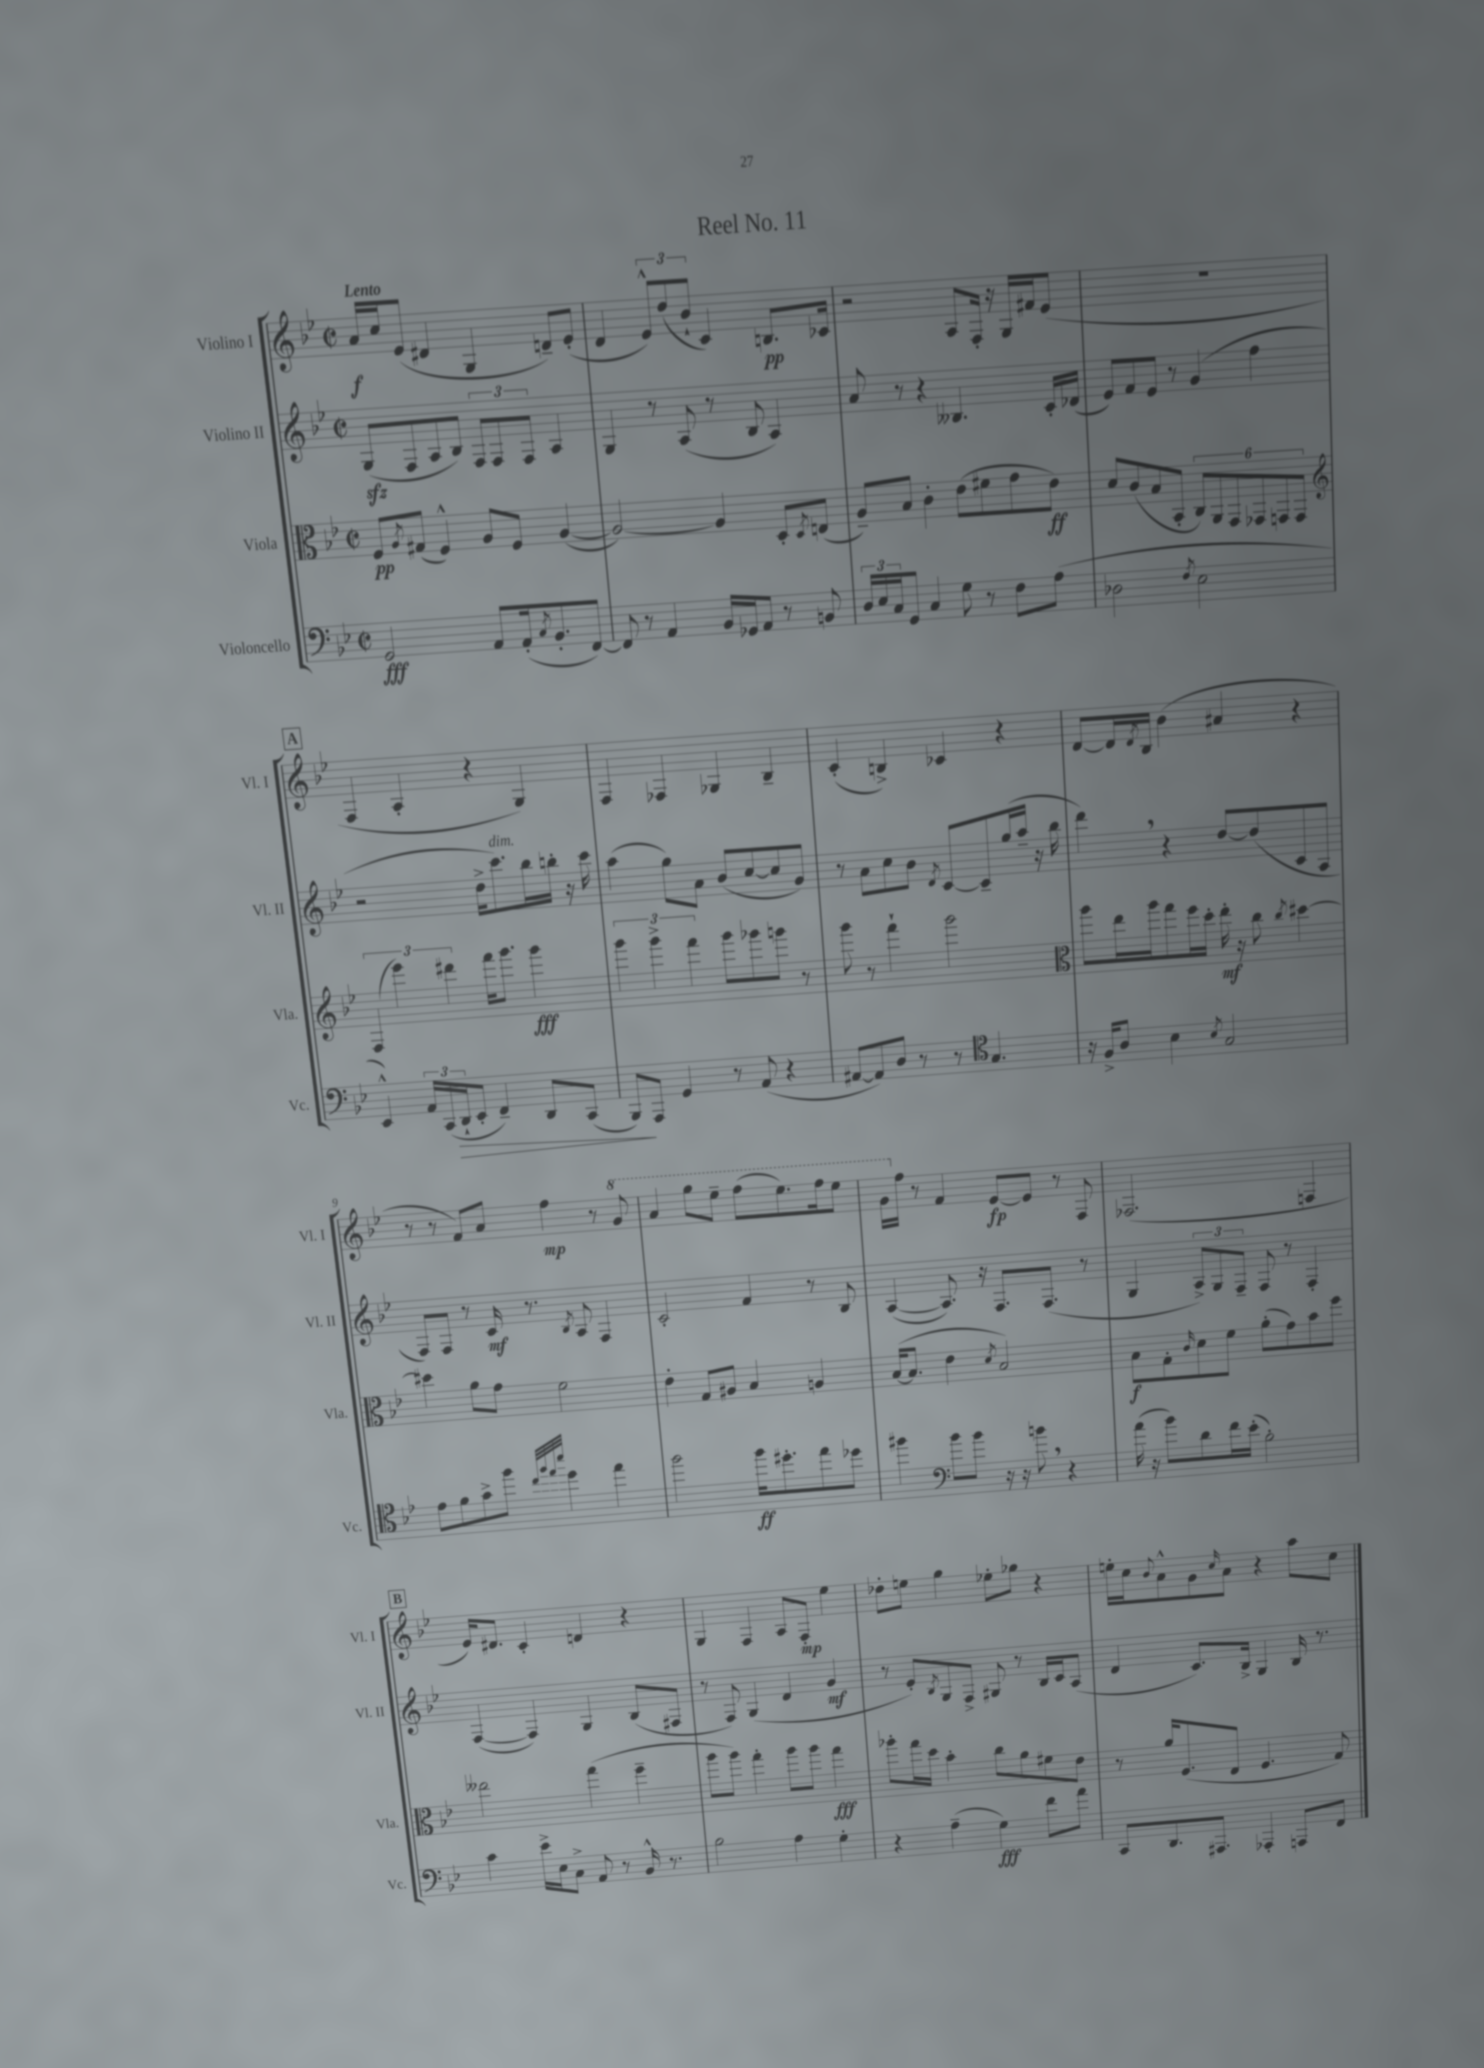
\header { title = "Reel No. 11" }
<<
\new StaffGroup <<
\new Staff = "s0" \with { instrumentName = "Violino I" shortInstrumentName = "Vl. I" } {
    \clef treble \key bes \major \defaultTimeSignature \time 2/2 \tempo "Lento"
    a'16\f c''16 ees'8( dis'4 g4 d'8--) ees'8-.( |
    d'4 \tuplet 3/2 { ees'8-^) d''8( bes'8-! } c'4) b8.\pp ces'16 |
    r2 a8 f16-. r16 g16 fis'16 ees'8( |
    R1 |
    \mark \markup { \box "A" } f4 a4-. r4 g4) |
    f4 fes4 ges4 bes4-- |
    c'4-.( b4->) ces'4 r4 |
    d'8~ d'16 \acciaccatura { d'8 } bes16 bes'4( ais'4 r4 |
    r8 r8 f'8) a'8 f''4\mp r8 \ottava #1 g''8 |
    a''4 g'''8 ees'''8-- f'''8( ees'''8.) f'''16 ees'''8 |
    g''16 \ottava #0 f''16 r8 f'4 ees'8~\fp ees'8 r8 f8 |
    fes2.( f4 |
    \mark \markup { \box "B" } ees'16) dis'8. c'4-. d'4 r4 |
    g4 f4 a8 f8-.\mp ees''4 |
    des''8-. e''8 g''4 ees''8-. ges''8 r4 |
    e''16-. c''16 \appoggiatura { bes'8 } a'8-^ g'8 \grace { c''16 } a'8 r4 a''8 c''8 \bar "|." |
}
\new Staff = "s1" \with { instrumentName = "Violino II" shortInstrumentName = "Vl. II" } {
    \clef treble \key bes \major \defaultTimeSignature \time 2/2
    g8\sfz( f8 a8 bes8) \tuplet 3/2 { f8 f8 f8 } a4 |
    g4 r8 a8( r8 bes8 a4) |
    a'8 r8 r4 beses4. c'16-. des'16( |
    ees'8) f'8 ees'8 r8 g'4( f''4 |
    \mark \markup { \box "A" } r2 d''16-> c'''8.^\markup { \italic "dim." }) bes''16 b''16-. r16 c'''16 |
    a''4( g''8) a'8 bes'8( c''8~ c''8 g'8) |
    r8 a'8 c''8 bes'8 \acciaccatura { d'8 } c'8~ c'8-- g''16( a''16-- r16 bes''16 |
    d'''4) \breathe r4 d''8~ d''8( c'8 a8 |
    f8) f8 r8 c'16\mf r8. \acciaccatura { bes8 } a8 f4 |
    c'2-. f'4 r8 bes8 |
    a4~( a8.) r16 f8. f8.( r8 |
    g4 \tuplet 3/2 { a8->) g8 f8-- } f8 r8 f4-. |
    \mark \markup { \box "B" } f4~( f4) g4 bes8( fis8 |
    r8 f8) g4( d'4 g'4\mf |
    r8 ees'8-.) \acciaccatura { bes8 } g8 f8-> gis8 r8 bes16 c'16 a8( |
    d'4 c'8.) bes16-> g4 bes16 r8. \bar "|." |
}
\new Staff = "s2" \with { instrumentName = "Viola" shortInstrumentName = "Vla." } {
    \clef alto \key bes \major \defaultTimeSignature \time 2/2
    f8\pp \acciaccatura { a8 } gis8( f4-^) a8 f8 a4~( |
    a2~) a4 d8-. \acciaccatura { d8 } e8( |
    a8--) bes8 c'4-. ees'8( fis'8 g'8 ees'8\ff) |
    d'8 c'8( bes8 bes,8-. \tuplet 6/4 { c8) a,8 g,8 ges,8 g,8 g,8 } |
    \mark \markup { \box "A" } \clef treble \tuplet 3/2 { f4( ees'''4) dis'''4 } f'''16 g'''8. g'''4\fff |
    \tuplet 3/2 { g'''4 g'''4-> f'''4 } g'''8 ges'''8 g'''8 r8 |
    g'''8 r8 f'''4-! g'''2 |
    \clef alto a''8 ees''16 a''16 g''8 f''16 d''16-. ees''16-.\mf r16 c''8 \acciaccatura { c''8 } dis''4~ |
    dis''4 a'8 g'8 f'2 |
    ees'4-. g8 ais8 bes4 a4 |
    bes16~( bes8. ees'4 \acciaccatura { d'8 } bes2) |
    bes8\f g8-. \grace { c'16 } d'8 f'8 a'8-.( g'8) bes'8 f''8 |
    \mark \markup { \box "B" } eeses''2 g''4( f''4-- |
    a''8 a''8) g''4-. a''8 a''8 g''4\fff |
    aes''8-. g''16 d''16 bes'4-. c''8 a'8 fis'8 ees'8 |
    r8 a'16 f8.( ees8 f4. g8) \bar "|." |
}
\new Staff = "s3" \with { instrumentName = "Violoncello" shortInstrumentName = "Vc." } {
    \clef bass \key bes \major \defaultTimeSignature \time 2/2
    g,2\fff a,8 a,16-.( \acciaccatura { c8 } bes,8.-. f,8~) |
    f,8 r8 a,4 bes,16 ges,16 a,8 r8 b,8 |
    \tuplet 3/2 { d16 ees16 c16 } g,8 c4 g8 r8 f8 a8( |
    des2 \acciaccatura { f8 } ees2 |
    \mark \markup { \box "A" } ees,4-^) \tuplet 3/2 { a,16 c,16( d,16-!\> } ees,8-. f,4--) d,8 c,8( |
    bes,,8\!) a,,8 g,4 r8 a,8( r4 |
    ais,8~ ais,8) d8 r8 r8 \clef tenor g4. |
    r16 f16-> a8 bes4 \acciaccatura { bes8 } g2 |
    ees'8 f'8 g'8-> f''8 \grace { c''32 f''32 ees''32 bes''32 } d''4 ees''4 |
    f''2 f''16\ff dis''8.-. ees''8 des''8 |
    fis''4 \clef bass bes'8 bes'8 r16 r16 b'8 \breathe r4 |
    a'16( r16 bes'8) d'8 f'16 ees'16-.( bes2-.) |
    \mark \markup { \box "B" } c'4 ees'16-> ees16 c8-> a,8 r8 bes,16-^ r8. |
    bes2 a4 g4-. |
    r4 a4--( g4\fff) f'8 a'8 |
    c,8 d,8. ais,,8. aes,,4-. a,,8 f,8 \bar "|." |
}
>>
>>
